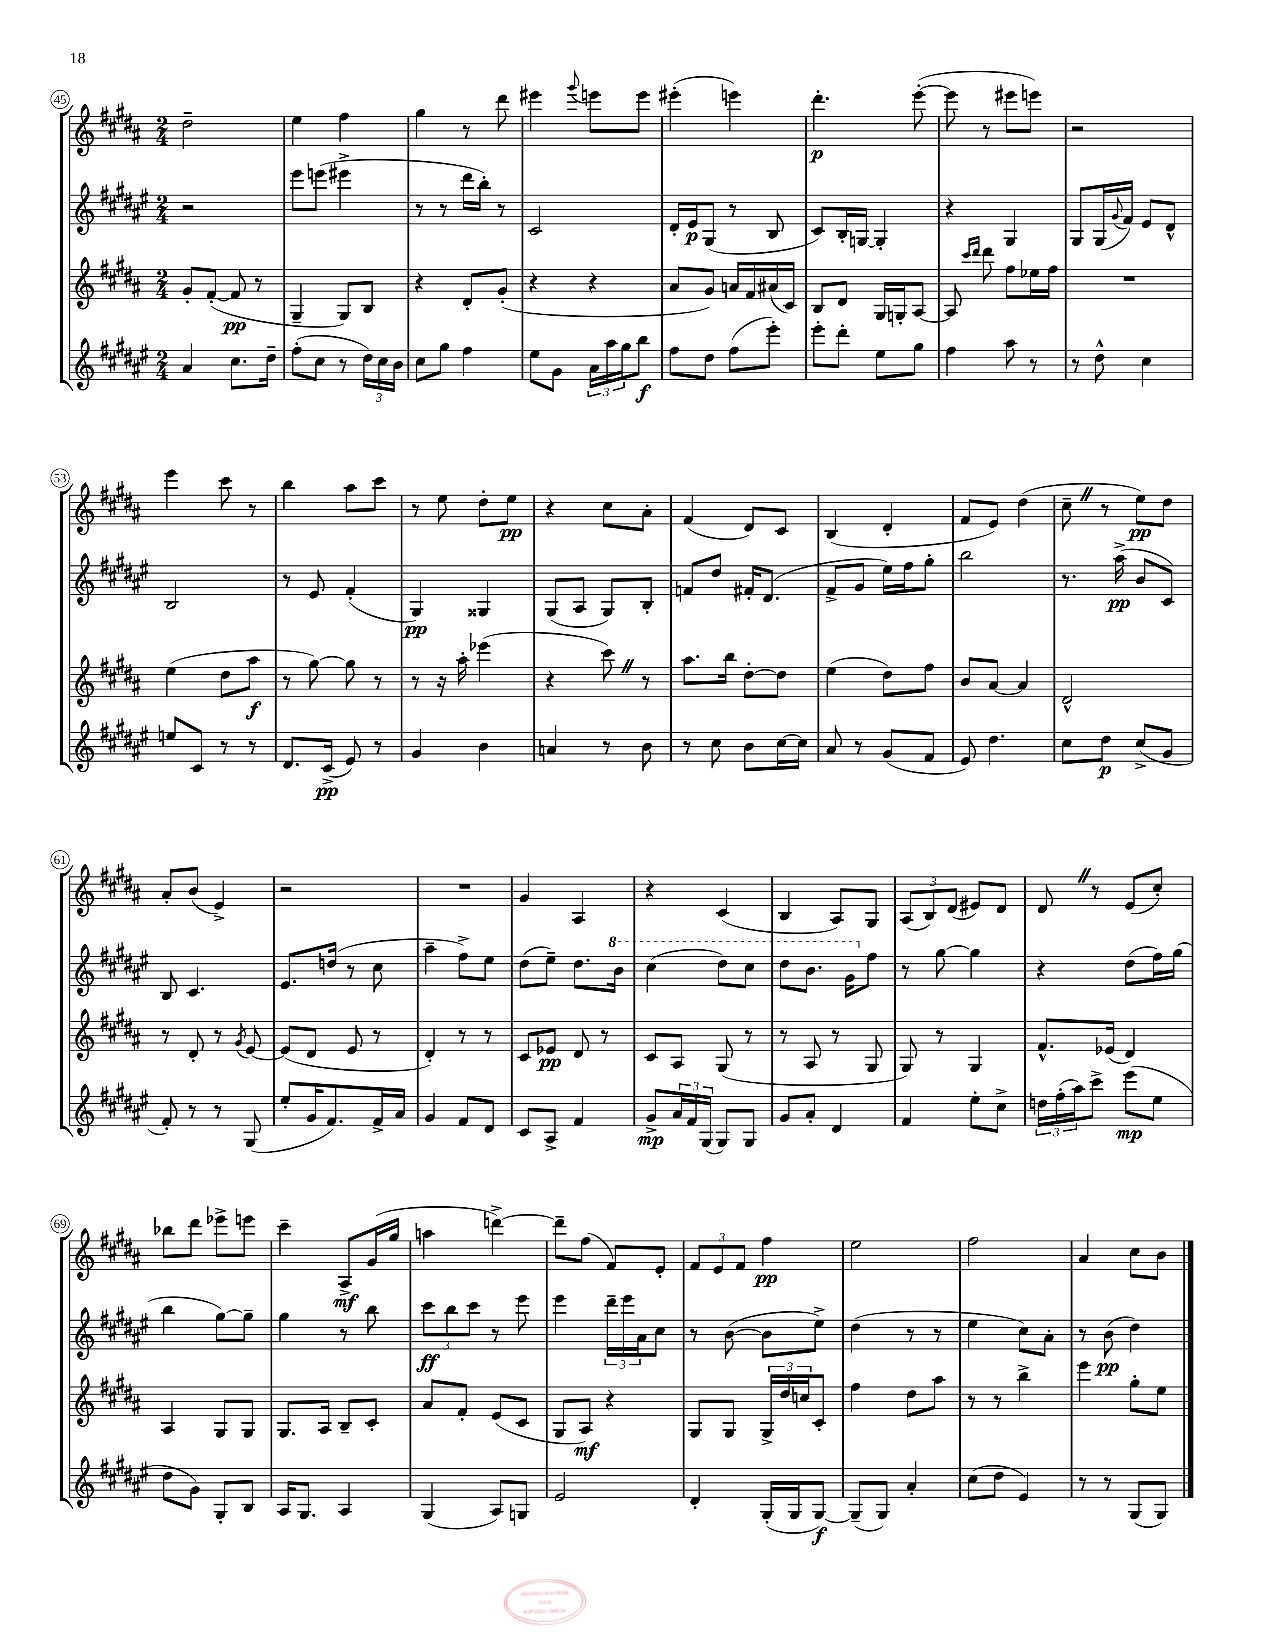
<<
\new StaffGroup <<
\new Staff = "s0" {
    \clef treble \key b \major \numericTimeSignature \time 2/4
    dis''2-- |
    e''4 fis''4 |
    gis''4 r8 dis'''8 |
    eis'''4 \appoggiatura { gis'''8 } e'''8 e'''8 |
    eis'''4-.( e'''4) |
    dis'''4.-.\p e'''8~-.( |
    e'''8 r8 eis'''8 e'''8) |
    r2 |
    e'''4 cis'''8 r8 |
    b''4 ais''8 cis'''8 |
    r8 e''8 dis''8-. e''8\pp |
    r4 cis''8 ais'8-. |
    fis'4( dis'8) cis'8 |
    b4( dis'4-. |
    fis'8 e'8) dis''4( |
    cis''8-- \once \override BreathingSign.text = \markup { \musicglyph "scripts.caesura.straight" } \breathe r8 e''8\pp) dis''8 |
    ais'8-. b'8( e'4->) |
    r2 |
    R2 |
    gis'4 ais4 |
    r4 cis'4( |
    b4 ais8) gis8 |
    \tuplet 3/2 { ais8( b8) dis'8( } eis'8) dis'8 |
    dis'8 \once \override BreathingSign.text = \markup { \musicglyph "scripts.caesura.straight" } \breathe r8 e'8( cis''8-.) |
    bes''8 dis'''8 ees'''8-> e'''8 |
    cis'''4-- ais8->\mf gis'16( gis''16 |
    a''4 d'''4~->) |
    d'''8-- fis''8( fis'8) e'8-. |
    \tuplet 3/2 { fis'8 e'8 fis'8 } fis''4\pp |
    e''2 |
    fis''2 |
    ais'4 cis''8 b'8 \bar "|." |
}
\new Staff = "s1" {
    \clef treble \key fis \major \numericTimeSignature \time 2/4
    r2 |
    eis'''8 e'''8( eis'''4-> |
    r8 r8 dis'''16 b''16-.) r8 |
    cis'2 |
    dis'16-. eis'16\p gis8( r8 b8 |
    cis'8) b16-. g16~ g4-. |
    r4 gis4 |
    gis8 gis16( \appoggiatura { gis'8 } fis'16) eis'8 dis'8-^ |
    b2 |
    r8 eis'8 fis'4-.( |
    gis4\pp) gisis4 |
    gis8( ais8 gis8) b8-. |
    f'8 dis''8 fis'16-. dis'8.( |
    fis'8-> gis'8 eis''16) fis''16 gis''8-. |
    b''2 |
    r8. ais''16->\pp( b'8 cis'8) |
    b8 cis'4. |
    eis'8. d''16( r8 cis''8 |
    ais''4-- fis''8->) eis''8 |
    dis''8( eis''8--) dis''8. \ottava #1 b''16 |
    cis'''4( dis'''8) cis'''8 |
    dis'''8 b''8. gis''16 \ottava #0 fis''8 |
    r8 gis''8~ gis''4 |
    r4 dis''8( fis''16) gis''16( |
    b''4 gis''8~) gis''8-- |
    gis''4 r8 b''8 |
    \tuplet 3/2 { cis'''8\ff b''8 cis'''8 } r8 eis'''8 |
    eis'''4 \tuplet 3/2 { dis'''16-- eis'''16 ais'16 } cis''8 |
    r8 b'8~( b'8 eis''8->) |
    dis''4( r8 r8 |
    eis''4 cis''8) ais'8-. |
    r8 b'8\pp( dis''4) \bar "|." |
}
\new Staff = "s2" {
    \clef treble \key b \major \numericTimeSignature \time 2/4
    gis'8-. fis'8~-.( fis'8\pp r8 |
    gis4-- gis8) b8 |
    r4 dis'8-. gis'8-.( |
    r4 r4 |
    ais'8 gis'8) a'16 fis'16 ais'16( cis'16) |
    b8 dis'8 gis16 g16-. ais8~ |
    ais8 \grace { cis'''16 dis'''16 } dis'''8 fis''8 ees''16 fis''16 |
    R2 |
    e''4( dis''8 ais''8\f |
    r8 gis''8~) gis''8 r8 |
    r8 r16 ais''16-. ees'''4( |
    r4 cis'''8) \once \override BreathingSign.text = \markup { \musicglyph "scripts.caesura.straight" } \breathe r8 |
    ais''8. b''16 dis''8~-. dis''8 |
    e''4( dis''8) fis''8 |
    b'8 ais'8~ ais'4 |
    dis'2-^ |
    r8 dis'8-. r8 \acciaccatura { gis'8 } e'8~ |
    e'8( dis'8 e'8 r8 |
    dis'4-.) r8 r8 |
    cis'8 ees'8\pp dis'8 r8 |
    cis'8 ais8 gis8( r8 |
    r8 ais8 r8 gis8 |
    gis8) r8 gis4 |
    fis'8.-^ ees'16( dis'4) |
    ais4 gis8 gis8 |
    gis8. ais16 b8-- cis'8-. |
    ais'8 fis'8-. e'8( cis'8 |
    gis8 ais8\mf) r4 |
    gis8 gis8 \tuplet 3/2 { gis16-> dis''16 c''16 } cis'8-. |
    fis''4 dis''8 ais''8 |
    r8 r8 b''4-> |
    e'''4 gis''8-. e''8 \bar "|." |
}
\new Staff = "s3" {
    \clef treble \key fis \major \numericTimeSignature \time 2/4
    ais'4 cis''8. dis''16-- |
    fis''8-.( cis''8 r8 \tuplet 3/2 { dis''16) cis''16 b'16 } |
    cis''8 gis''8 fis''4 |
    eis''8 gis'8 \tuplet 3/2 { ais'16 ais''16 gis''16 } b''8\f |
    fis''8 dis''8 fis''8( eis'''8-.) |
    eis'''8-. dis'''8-. eis''8 gis''8 |
    fis''4 ais''8 r8 |
    r8 dis''8-^ cis''4 |
    e''8 cis'8 r8 r8 |
    dis'8. cis'16->\pp( eis'8) r8 |
    gis'4 b'4 |
    a'4 r8 b'8 |
    r8 cis''8 b'8 cis''16~ cis''16 |
    ais'8 r8 gis'8( fis'8 |
    eis'8) dis''4. |
    cis''8 dis''8\p cis''8->( gis'8 |
    fis'8-.) r8 r8 gis8( |
    eis''8-. gis'16 fis'8.) fis'16-> ais'16 |
    gis'4 fis'8 dis'8 |
    cis'8 ais8-> fis'4 |
    gis'8->\mp \tuplet 3/2 { ais'16 fis'16 gis16( } gis8) gis8 |
    gis'8 ais'8-. dis'4 |
    fis'4 eis''8-. cis''8-> |
    \tuplet 3/2 { d''16 fis''16-.( ais''16) } cis'''8-> eis'''8\mp( eis''8 |
    dis''8 gis'8) gis8-. b8 |
    ais16 gis8. ais4 |
    gis4( ais8) g8 |
    eis'2 |
    dis'4-. gis16-.( gis16 gis8~\f) |
    gis8--( gis8) ais'4-. |
    cis''8( dis''8 eis'4) |
    r8 r8 gis8( gis8) \bar "|." |
}
>>
>>
\layout { \context { \Score currentBarNumber = #45 \override BarNumber.stencil = #(make-stencil-circler 0.1 0.3 ly:text-interface::print) } }
